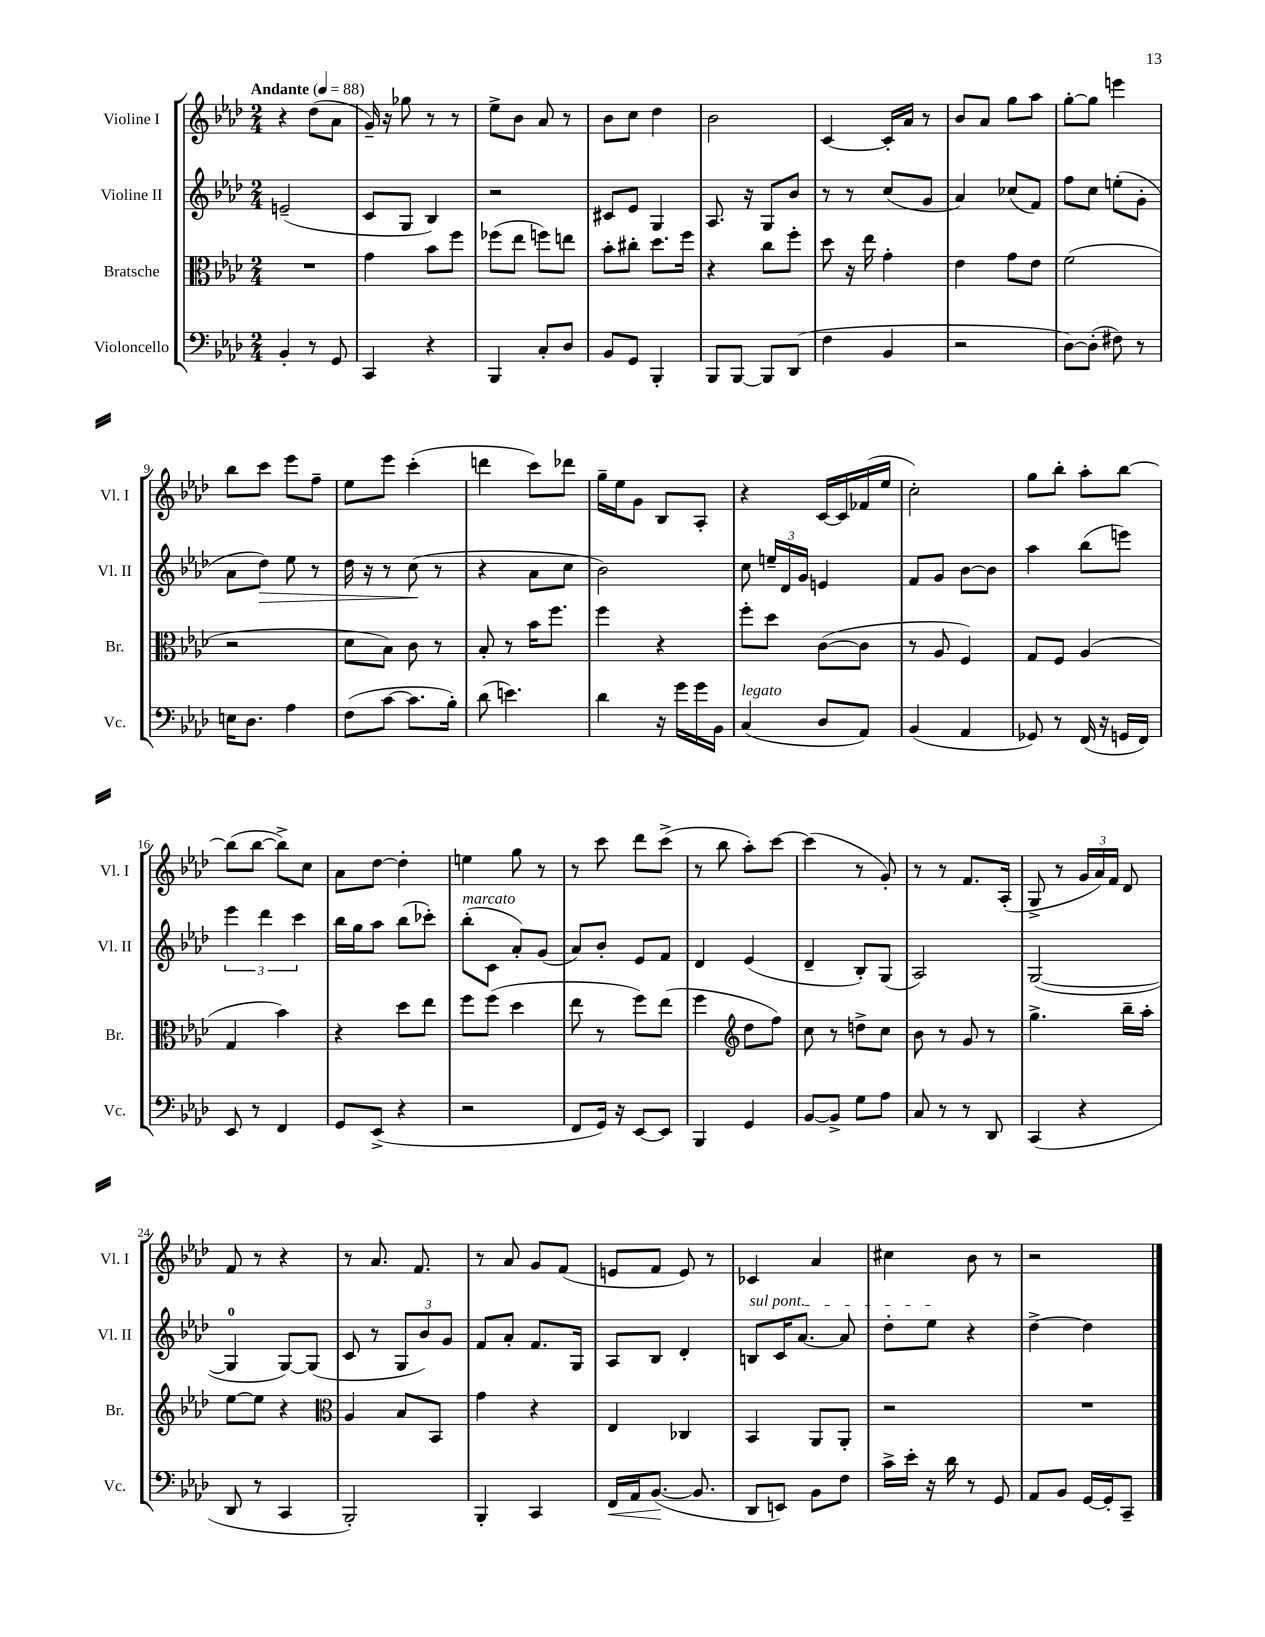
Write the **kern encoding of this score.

**kern	**kern	**kern	**kern
*staff4	*staff3	*staff2	*staff1
*clefF4	*clefC3	*clefG2	*clefG2
*k[b-e-a-d-]	*k[b-e-a-d-]	*k[b-e-a-d-]	*k[b-e-a-d-]
*M2/4	*M2/4	*M2/4	*M2/4
*MM88	*MM88	*MM88	*MM88
4BB-'	2r	(2e~	4r
8r	.	.	(8dd-
8GG	.	.	8a-
=	=	=	=
4CC	4g	8c	16g~)
.	.	.	16r
.	.	8G	8gg-
4r	8b-	4B-)	8r
.	8ff	.	8r
=	=	=	=
4BBB-	(8ff-	2r	8ee-^
.	8ee-	.	8b-
8C'	8ff)	.	8a-
8D-	8ee	.	8r
=	=	=	=
8BB-	8b-'	8c#	8b-
8GG	8cc#'	8e-	8cc
4BBB-'	8.dd-	4G	4dd-
.	16ff	.	.
=	=	=	=
8BBB-	4r	8.A-	2b-
[8BBB-	.	.	.
.	.	16r	.
8BBB-]	8cc	8G	.
(8DD-	8ff'	8b-	.
=	=	=	=
4F	8dd-	8r	[4c
.	16r	8r	.
.	16ee-	.	.
4BB-	4g'	(8cc	16c']
.	.	.	16a-
.	.	8g	8r
=	=	=	=
2r	4e-	4a-)	8b-
.	.	.	8a-
.	8g	(8cc-	8gg
.	8e-	8f)	8aa-
=	=	=	=
[8D-)	(2f	8ff	[8gg'
(8D-']	.	8cc	8gg]
8F#)	.	(8ee'	4eee
8r	.	8g'	.
=	=	=	=
16E	2r	8a-	8bb-
8.D-	.	.	.
.	.	8dd-)	8ccc
4A-	.	8ee-	8eee-
.	.	8r	8ff~
=	=	=	=
(8F	8d-	16dd-	8ee-
.	.	16r	.
[8c	8B-)	8r	8eee-
8.c]	8c	(8cc	(4ccc'
.	8r	8r	.
16B-')	.	.	.
=	=	=	=
(8d-	8B-'	4r	4ddd
4.e)	8r	.	.
.	16b-	8a-	8ccc)
.	8.ff	.	.
.	.	8cc	8ddd-
=	=	=	=
4d-	4ff	2b-)	16gg~
.	.	.	16ee-
.	.	.	8g
16r	4r	.	8B-
16g	.	.	.
16g	.	.	8A-'
16BB-	.	.	.
=	=	=	=
(4C	8ff'	8cc	4r
.	8dd-	24ee~	.
.	.	24d-	.
.	.	24g	.
8D-	([8c	4e	[16c
.	.	.	16c]
8AA-)	8c]	.	(16f-
.	.	.	16ee-
=	=	=	=
(4BB-	8r	8f	2cc')
.	8A-	8g	.
4AA-	4F)	[8b-	.
.	.	8b-]	.
=	=	=	=
8GG-)	8G	4aa-	8gg
8r	8F	.	8bb-'
(16FF	(4A-	(8bb-	8aa-'
16r	.	.	.
16GG	.	8eee)	[8bb-
16FF)	.	.	.
=	=	=	=
8EE-	4G	6eee-	(8bb-]
8r	.	.	[8bb-
.	.	6ddd-	.
4FF	4b-)	.	8bb-^])
.	.	6ccc	.
.	.	.	8cc
=	=	=	=
8GG	4r	16bb-	8a-
.	.	16gg	.
(8EE-^	.	8aa-	[8dd-
4r	8dd-	(8bb-	4dd-']
.	8ee-	8ccc-')	.
=	=	=	=
2r	8ff	(8bb-'	4ee
.	(8ff	8c	.
.	4dd-	8a-')	8gg
.	.	(8g	8r
=	=	=	=
8FF	8ee-	8a-)	8r
16GG)	8r	8b-'	8ccc
16r	.	.	.
[8EE-	8ff)	8e-	8ddd-
8EE-]	(8ee-	8f	(8ccc^
=	=	=	=
4BBB-	4ff	4d-	8r
.	.	.	8bb-
*	*clefG2	*	*
4GG	8dd-	(4e-	8aa-')
.	8ff)	.	[8ccc
=	=	=	=
[8BB-	8cc	4d-~	(4ccc]
8BB-^]	8r	.	.
8G	8dd^	8B-')	8r
8A-	8cc	(8G	8g')
=	=	=	=
8C	8b-	2A-)	8r
8r	8r	.	8r
8r	8g	.	8.f
8DD-	8r	.	.
.	.	.	(16A-'
=	=	=	=
(4CC	4.gg^	([2G	8G^
.	.	.	8r
4r	.	.	24g
.	.	.	24a-)
.	.	.	24f
.	16bb-~	.	8d-
.	16aa-'	.	.
=	=	=	=
8DD-	[8ee-	4G]	8f
8r	8ee-]	.	8r
4CC	4r	[8G)	4r
.	.	(8G]	.
=	=	=	=
*	*clefC3	*	*
2BBB-')	4A-	8c	8r
.	.	8r	8.a-
.	8B-	12G	.
.	.	.	8.f
.	.	12b-)	.
.	8BB-	.	.
.	.	12g	.
=	=	=	=
4BBB-'	4g	8f	8r
.	.	8a-'	8a-
4CC	4r	8.f	8g
.	.	.	(8f
.	.	16G	.
=	=	=	=
16FF	4E-	8A-	8e
16AA-	.	.	.
([8.BB-	.	8B-	8f
.	4C-	4d-'	8e)
8.BB-]	.	.	.
.	.	.	8r
=	=	=	=
8DD-	4BB-	8B	4c-
8EE)	.	16c	.
.	.	[8.a-	.
8BB-	8AA-	.	4a-
8F	8AA-'	8a-]	.
=	=	=	=
16c^	2r	8dd-'	4cc#
16e-'	.	.	.
16r	.	8ee-	.
16d-	.	.	.
8r	.	4r	8b-
8GG	.	.	8r
=	=	=	=
8AA-	2r	[4dd-^	2r
8BB-	.	.	.
[16GG	.	4dd-]	.
16GG']	.	.	.
8CC~	.	.	.
==	==	==	==
*-	*-	*-	*-
